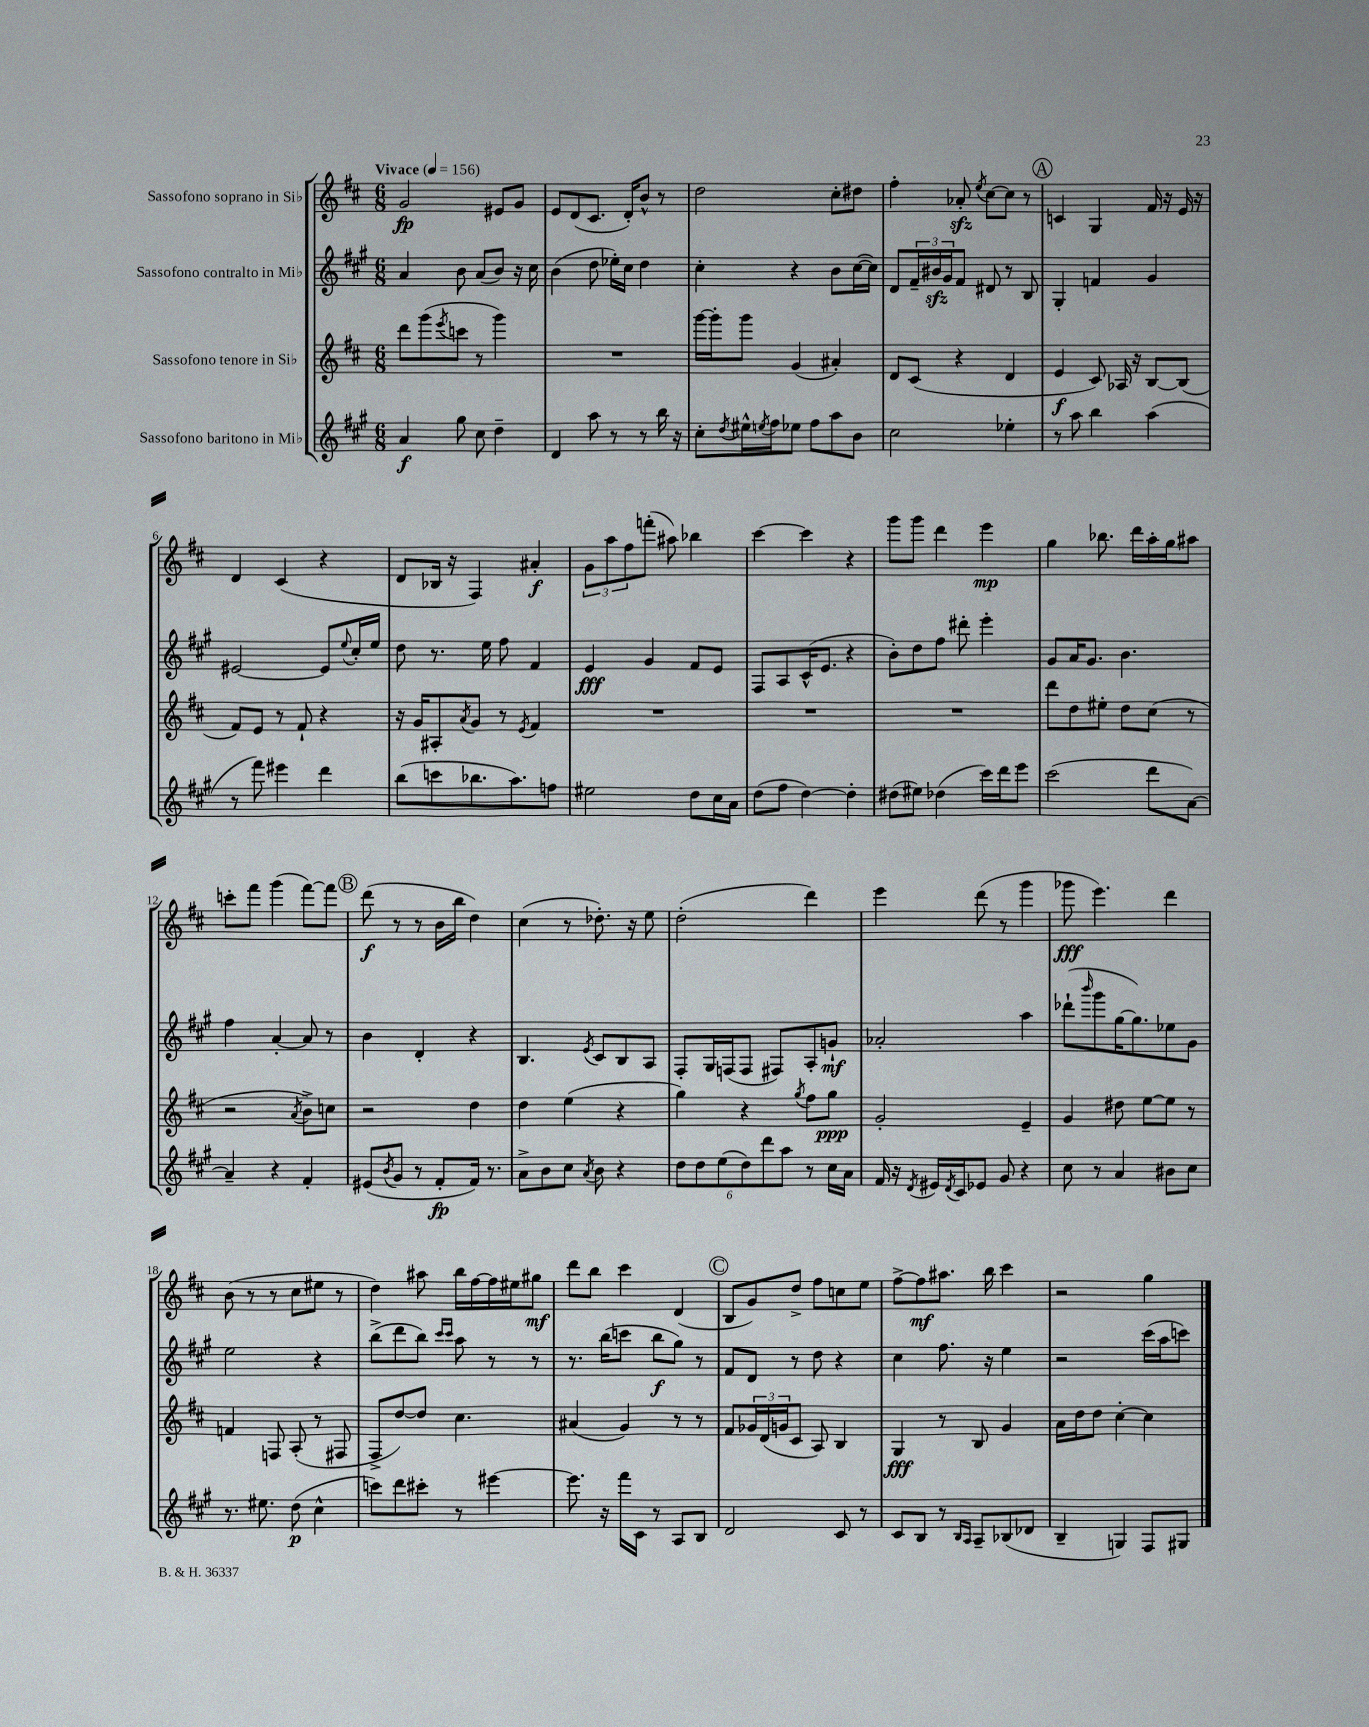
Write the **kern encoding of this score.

**kern	**kern	**kern	**kern
*staff4	*staff3	*staff2	*staff1
*clefG2	*clefG2	*clefG2	*clefG2
*k[f#c#g#]	*k[f#c#]	*k[f#c#g#]	*k[f#c#]
*M6/8	*M6/8	*M6/8	*M6/8
*MM156	*MM156	*MM156	*MM156
4a	8ddd	4a	2g
.	(8ggg	.	.
.	8qeee	.	.
8gg#	8ccc	8b	.
8cc#	8r	(8a	.
4dd~	4ggg)	8b)	8e#
.	.	16r	8g
.	.	16cc#	.
=	=	=	=
4d	2.r	(4b	8e
.	.	.	(8d
8aa	.	8dd	8.c#
8r	.	16ee-')	.
.	.	16cc#	16d')
8r	.	4dd	8b^^
16bb	.	.	8r
16r	.	.	.
=	=	=	=
8cc#'	[16ggg	4cc#'	2dd
.	16ggg']	.	.
8qdd	.	.	.
16ee#^^	8ggg	.	.
8qee	.	.	.
16ff#	.	.	.
8ee-	(4g	4r	.
8ff#	.	.	.
8aa	4a#')	8b	8cc#'
8b	.	([16cc#	8dd#
.	.	16cc#])	.
=	=	=	=
2cc#	8d	8d	4ff#'
.	(8c#	24f#~	.
.	.	24b#	.
.	.	24g#	.
.	4r	8f#	8a-'
.	.	.	8qee
.	.	8d#	[8cc#
4ee-'	4d	8r	8cc#]
.	.	8B	8r
=	=	=	=
8r	4e	4G#'	4c
8aa	.	.	.
4bb	8c#)	4f	4G
.	16A-	.	.
.	16r	.	.
(4aa	[8B	4g#	16f#
.	.	.	16r
.	(8B]	.	16e
.	.	.	16r
=	=	=	=
8r	8f#)	[2e#	4d
8fff#)	8e	.	.
4eee#	8r	.	(4c#
.	8f#`	.	.
4ddd	4r	8e#]	4r
.	.	8qqee	.
.	.	16cc#'	.
.	.	16ee	.
=	=	=	=
(8bb	16r	8dd	8d
.	16g	.	.
8ccc	8A#'	8.r	16B-
.	.	.	16r
.	8qa	.	.
8.bb-	8g	.	4F#)
.	.	16ee	.
.	8r	8ff#	.
8.aa)	.	.	.
.	8qe	.	.
.	4f#	4f#	4a#'
8ff	.	.	.
=	=	=	=
2ee#	2.r	4e	12g
.	.	.	12aa
.	.	.	12ff#
.	.	4g#	(8fff'
.	.	.	8aa#)
8dd	.	8f#	4bb-
16cc#	.	8e	.
16a	.	.	.
=	=	=	=
(8dd	2.r	8F#	[4ccc#
8ff#	.	8A	.
[4dd)	.	(16c#^^	4ccc#]
.	.	8.e	.
4dd']	.	4r	4r
=	=	=	=
(8dd#	2.r	8b')	8ggg
8ee#)	.	8dd	8ggg
(4dd-	.	8ff#	4ddd
.	.	8ddd#'	.
16ccc#)	.	4eee'	4eee
16ddd	.	.	.
8eee	.	.	.
=	=	=	=
(2ccc#	8ddd	8g#	4gg
.	8dd	16a	.
.	.	8.g#	.
.	8ee#'	.	8.bb-
.	8dd	4.b	.
.	.	.	16ddd
8ddd	(8cc#	.	16aa'
.	.	.	16gg
[8a)	8r	.	8aa#
=	=	=	=
4a~]	2r	4ff#	8ccc'
.	.	.	8fff#
4r	.	[4a'	(4ggg
.	8qa	.	.
4f#'	8b^)	8a]	[8fff#)
.	8cc	8r	8fff#]
=	=	=	=
(8e#	2r	4b	(8ddd
8qb	.	.	.
8g#	.	.	8r
8r	.	4d'	8r
8f#'	.	.	16b
.	.	.	16bb
16f#)	4dd	4r	4dd)
8.r	.	.	.
=	=	=	=
8a^	4dd	4.B	(4cc#
8b	.	.	.
8cc#	(4ee	.	8r
8qa	.	8qe	.
8b	.	8c#	8.dd-')
4r	4r	8B	.
.	.	.	16r
.	.	8A	8ee
=	=	=	=
12dd	4gg)	8F#'	(2dd'
12dd	.	.	.
.	.	16G#	.
(12ee	.	.	.
.	.	(16F	.
12dd)	4r	8F	.
12ddd	.	.	.
.	.	8F#)	.
12aa	.	.	.
.	8qgg	.	.
8r	8ff#	8A'	4ddd)
16cc#	8gg	8g`	.
16a	.	.	.
=	=	=	=
16f#	2g'	2a-'	4eee
16r	.	.	.
8qd	.	.	.
16e#	.	.	.
8qd	.	.	.
16c#	.	.	.
8e-	.	.	(8ddd
8g#	.	.	8r
4r	4e~	4aa	4ggg
=	=	=	=
8cc#	4g	(8ddd-`	8ggg-
.	.	16qqbbb	.
8r	.	8ggg#	4.eee)
4a	8dd#	[16gg#	.
.	.	8.gg#])	.
.	[8ee	.	.
8b#	8ee]	8ee-	4ddd
8cc#	8r	8g#	.
=	=	=	=
8.r	4f	2ee	(8b
.	.	.	8r
8.ee#	.	.	.
.	8F	.	8r
(8dd	(8A'	.	8cc#
4cc#^^	8r	4r	8ee#
.	8F#	.	8r
=	=	=	=
8ccc)	8F#^	(8bb^	4dd)
8ddd	[8dd)	8ddd	.
8ccc#'	8dd]	8bb)	8aa#
.	.	16qqccc#	.
.	.	16qqccc#	.
8r	4.cc#	8aa	16bb
.	.	.	[16ff#
[4eee#	.	8r	16ff#]
.	.	.	16ee#
.	.	8r	8gg#
=	=	=	=
8.eee#]	(4a#	8.r	8ddd
.	.	.	8bb
16r	.	(16bb	.
16fff#	4g)	8ccc	4ccc#
16c#	.	.	.
8r	.	8bb	.
8A	8r	8gg#)	(4d
8B	8r	8r	.
=	=	=	=
2d	8f#	8f#	8B
.	24g-	8d	8g)
.	(24d	.	.
.	24g	.	.
.	8c#	8r	8dd^
.	8A)	8dd	8ff#
8c#	4B	4r	8cc
8r	.	.	8ee
=	=	=	=
8c#	4G	4cc#	[8ff#^
8B	.	.	8ff#]
8r	8r	8.ff#	8.aa#
16qqB	.	.	.
16qqA	.	.	.
8A~	8B	.	.
.	.	16r	16bb
(8B-	4g	4ee	4ccc#
8d-	.	.	.
=	=	=	=
4B~	16a	2r	2r
.	16dd	.	.
.	8dd	.	.
4G)	[4cc#'	.	.
8F#	4cc#]	(16ccc#	4gg
.	.	16aa	.
8G#	.	8ccc)	.
==	==	==	==
*-	*-	*-	*-
